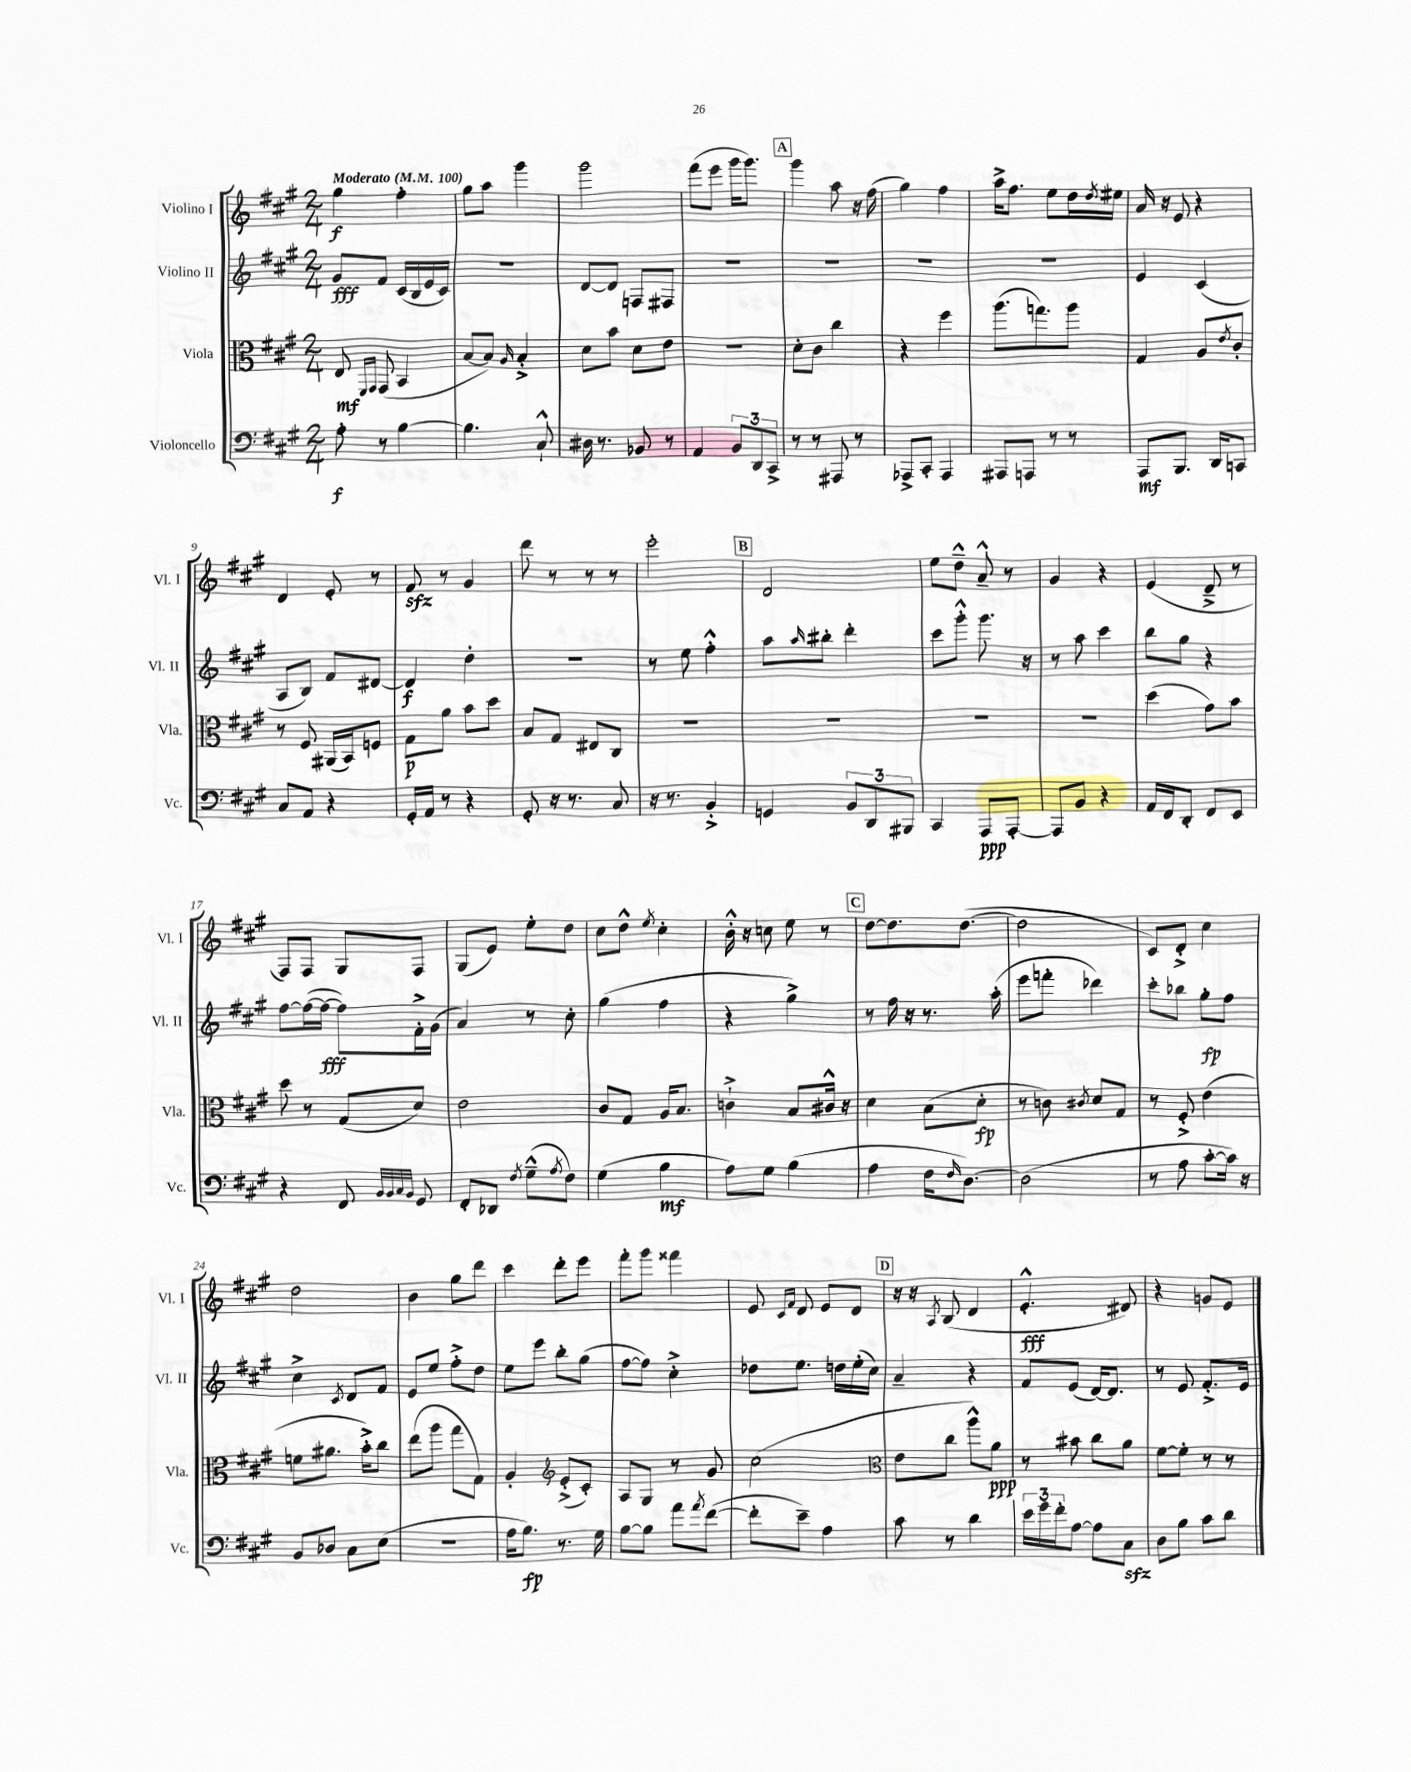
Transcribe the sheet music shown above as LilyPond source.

<<
\new StaffGroup <<
\new Staff = "s0" \with { instrumentName = "Violino I" shortInstrumentName = "Vl. I" } {
    \clef treble \key a \major \numericTimeSignature \time 2/4 \tempo "Moderato" 4 = 100
    gis''4\f fis''4-. |
    gis''8 a''8 gis'''4 |
    gis'''2 |
    fis'''8( e'''8 gis'''16 gis'''8.) |
    \mark \markup { \box "A" } gis'''4 a''8 r16 fis''16( |
    gis''4) fis''4 |
    a''16-> fis''8. e''8 d''16 \acciaccatura { d''8 } eis''16 |
    a'16 r16 e'8 r4 |
    d'4 e'8-. r8 |
    fis'8\sfz r8 gis'4 |
    d'''8 r8 r8 r8 |
    e'''2-. |
    \mark \markup { \box "B" } d'2 |
    e''8 d''8---^ a'8---^ r8 |
    gis'4 r4 |
    e'4( d'8---> r8 |
    fis8) fis8 gis8 fis8 |
    gis8( e'8) e''8-. d''8 |
    cis''8 d''8-^ \acciaccatura { e''8 } cis''4-. |
    b'16-.-^ r16 c''8 e''8 r8 |
    \mark \markup { \box "C" } d''8~ d''8. d''8.~( |
    d''2 |
    cis'8) d'8-.-> cis''4 |
    d''2 |
    b'4 gis''8 d'''8 |
    cis'''4 d'''8-. e'''8 |
    fis'''8-. gis'''8 fisis'''4 |
    e'8 \grace { cis'16 fis'16 } d'8 e'8 d'8 |
    \mark \markup { \box "D" } r16 r16 \acciaccatura { a8 } b8( d'4 |
    e'4.-.-^\fff dis'8) |
    r4 g'8 e'8 \bar "|." |
}
\new Staff = "s1" \with { instrumentName = "Violino II" shortInstrumentName = "Vl. II" } {
    \clef treble \key a \major \numericTimeSignature \time 2/4
    gis'8\fff fis'8 cis'16( b16 e'16 cis'16) |
    R2 |
    d'8~ d'8 f8 fis8 |
    R2 |
    \mark \markup { \box "A" } R2 |
    R2 |
    R2 |
    e'4 cis'4( |
    a8 b8) fis'8 dis'8~ |
    dis'4\f d''4-. |
    r2 |
    r8 e''8 fis''4-.-^ |
    \mark \markup { \box "B" } a''8 \grace { a''16 } bis''8-. d'''4-. |
    cis'''8 gis'''8-.-^ gis'''8. r16 |
    r8 a''8 cis'''4 |
    b''8 gis''8 r4 |
    fis''8~ fis''16~( fis''16~\fff fis''8) fis'16-.-> gis'16( |
    a'4) r8 cis''8-. |
    gis''4( fis''4 |
    r4 gis''4->) |
    \mark \markup { \box "C" } r8 fis''16 r16 r8. a''16-.( |
    e'''8 f'''8-. des'''4) |
    cis'''8-. bes''8 gis''8-.\fp fis''8 |
    cis''4-> \acciaccatura { cis'8 } d'8 fis'8 |
    e'8 e''8 fis''8-.-> d''8 |
    e''8 e'''8 b''8-. gis''8( |
    fis''8~ fis''8) cis''4-.-> |
    des''8 e''8. d''16 e''16-.( cis''16) |
    \mark \markup { \box "D" } a'4-- r4 |
    fis'8 e'8( d'16~) d'8. |
    r8 e'8 fis'8.-.-> e'16 \bar "|." |
}
\new Staff = "s2" \with { instrumentName = "Viola" shortInstrumentName = "Vla." } {
    \clef alto \key a \major \numericTimeSignature \time 2/4
    e8\mf \grace { fis,16 gis,16 } gis,8( b,4 |
    b8~ b8) \grace { a16 } b4-.-> |
    d'8 b'8 d'8 e'8 |
    r2 |
    \mark \markup { \box "A" } d'8-. cis'8 cis''4 |
    r4 fis''4 |
    a''8.( g''8.) a''8 |
    gis4 a8 \acciaccatura { e'8 } cis'8-. |
    r8 fis8 ais,16( b,16) f8 |
    gis8\p a'8 b'8 d''8 |
    b8 gis8 eis8 cis8 |
    R2 |
    \mark \markup { \box "B" } R2 |
    R2 |
    R2 |
    d''4( gis'8) b'8 |
    d''8 r8 gis8( d'8) |
    e'2 |
    cis'8 gis8 a16 b8. |
    c'4-!-> b8 cis'16-^ r16 |
    \mark \markup { \box "C" } d'4 b8( d'8-.\fp |
    r8 c'8) \acciaccatura { cis'8 } d'8 gis8 |
    r8 fis8-.-> e'4( |
    f'8 ais'8. b'16-.->) cis''8 |
    e''8( a''8 gis''8 gis8) |
    a4-. \clef treble e'8-.->( cis'8-.) |
    a8 gis8 r8 gis'8 |
    cis''2( |
    \mark \markup { \box "D" } \clef alto e'8 cis''8 a''8-^) a'8\ppp |
    r8 bis'8 cis''8 a'8 |
    fis'8~ fis'8-. r8 r8 \bar "|." |
}
\new Staff = "s3" \with { instrumentName = "Violoncello" shortInstrumentName = "Vc." } {
    \clef bass \key a \major \numericTimeSignature \time 2/4
    a8-.\f r8 b4~ |
    b4. cis8-!-^ |
    dis16 r8. bes,8 r8 |
    a,4 \tuplet 3/2 { b,8 d,8 cis,8-> } |
    \mark \markup { \box "A" } r8 r8 ais,,8 r8 |
    aes,,8-> cis,8-. aes,,4 |
    ais,,8 a,,8 r8 r8 |
    a,,8\mf b,,8. d,16 c,8 |
    cis8 a,8 r4 |
    gis,16-. a,16 r8 r4 |
    gis,8-. r16 r8. cis8 |
    r16 r8. b,4-.-> |
    \mark \markup { \box "B" } g,4 \tuplet 3/2 { b,8 d,8 bis,,8 } |
    cis,4 a,,8\ppp a,,8~-. |
    a,,8 b,8 r4 |
    a,16 fis,16 d,8-. fis,8 e,8 |
    r4 fis,8 \grace { b,32 b,32 cis32 b,32 } gis,8 |
    fis,8-. des,8 \acciaccatura { fis8 } gis8---^( \acciaccatura { a8 } fis8) |
    gis4( b4\mf |
    a8) gis8 b4( |
    \mark \markup { \box "C" } a4 fis16 \grace { fis16 } d8.~) |
    d2( |
    r8 a8 cis'8~-. cis'16) r16 |
    b,8 des8 cis8 e8( |
    R2 |
    a16 b8.\fp) r8. gis16 |
    b8~ b8 a'8 \acciaccatura { a'8 } fis'8~( |
    fis'8-. e'8--) a4 |
    \mark \markup { \box "D" } cis'8 r8 d'4 |
    \tuplet 3/2 { e'16 gis'16 fis'16-. } a8~ a8 cis8\sfz |
    d8 b8 cis'8 d'8 \bar "|." |
}
>>
>>
